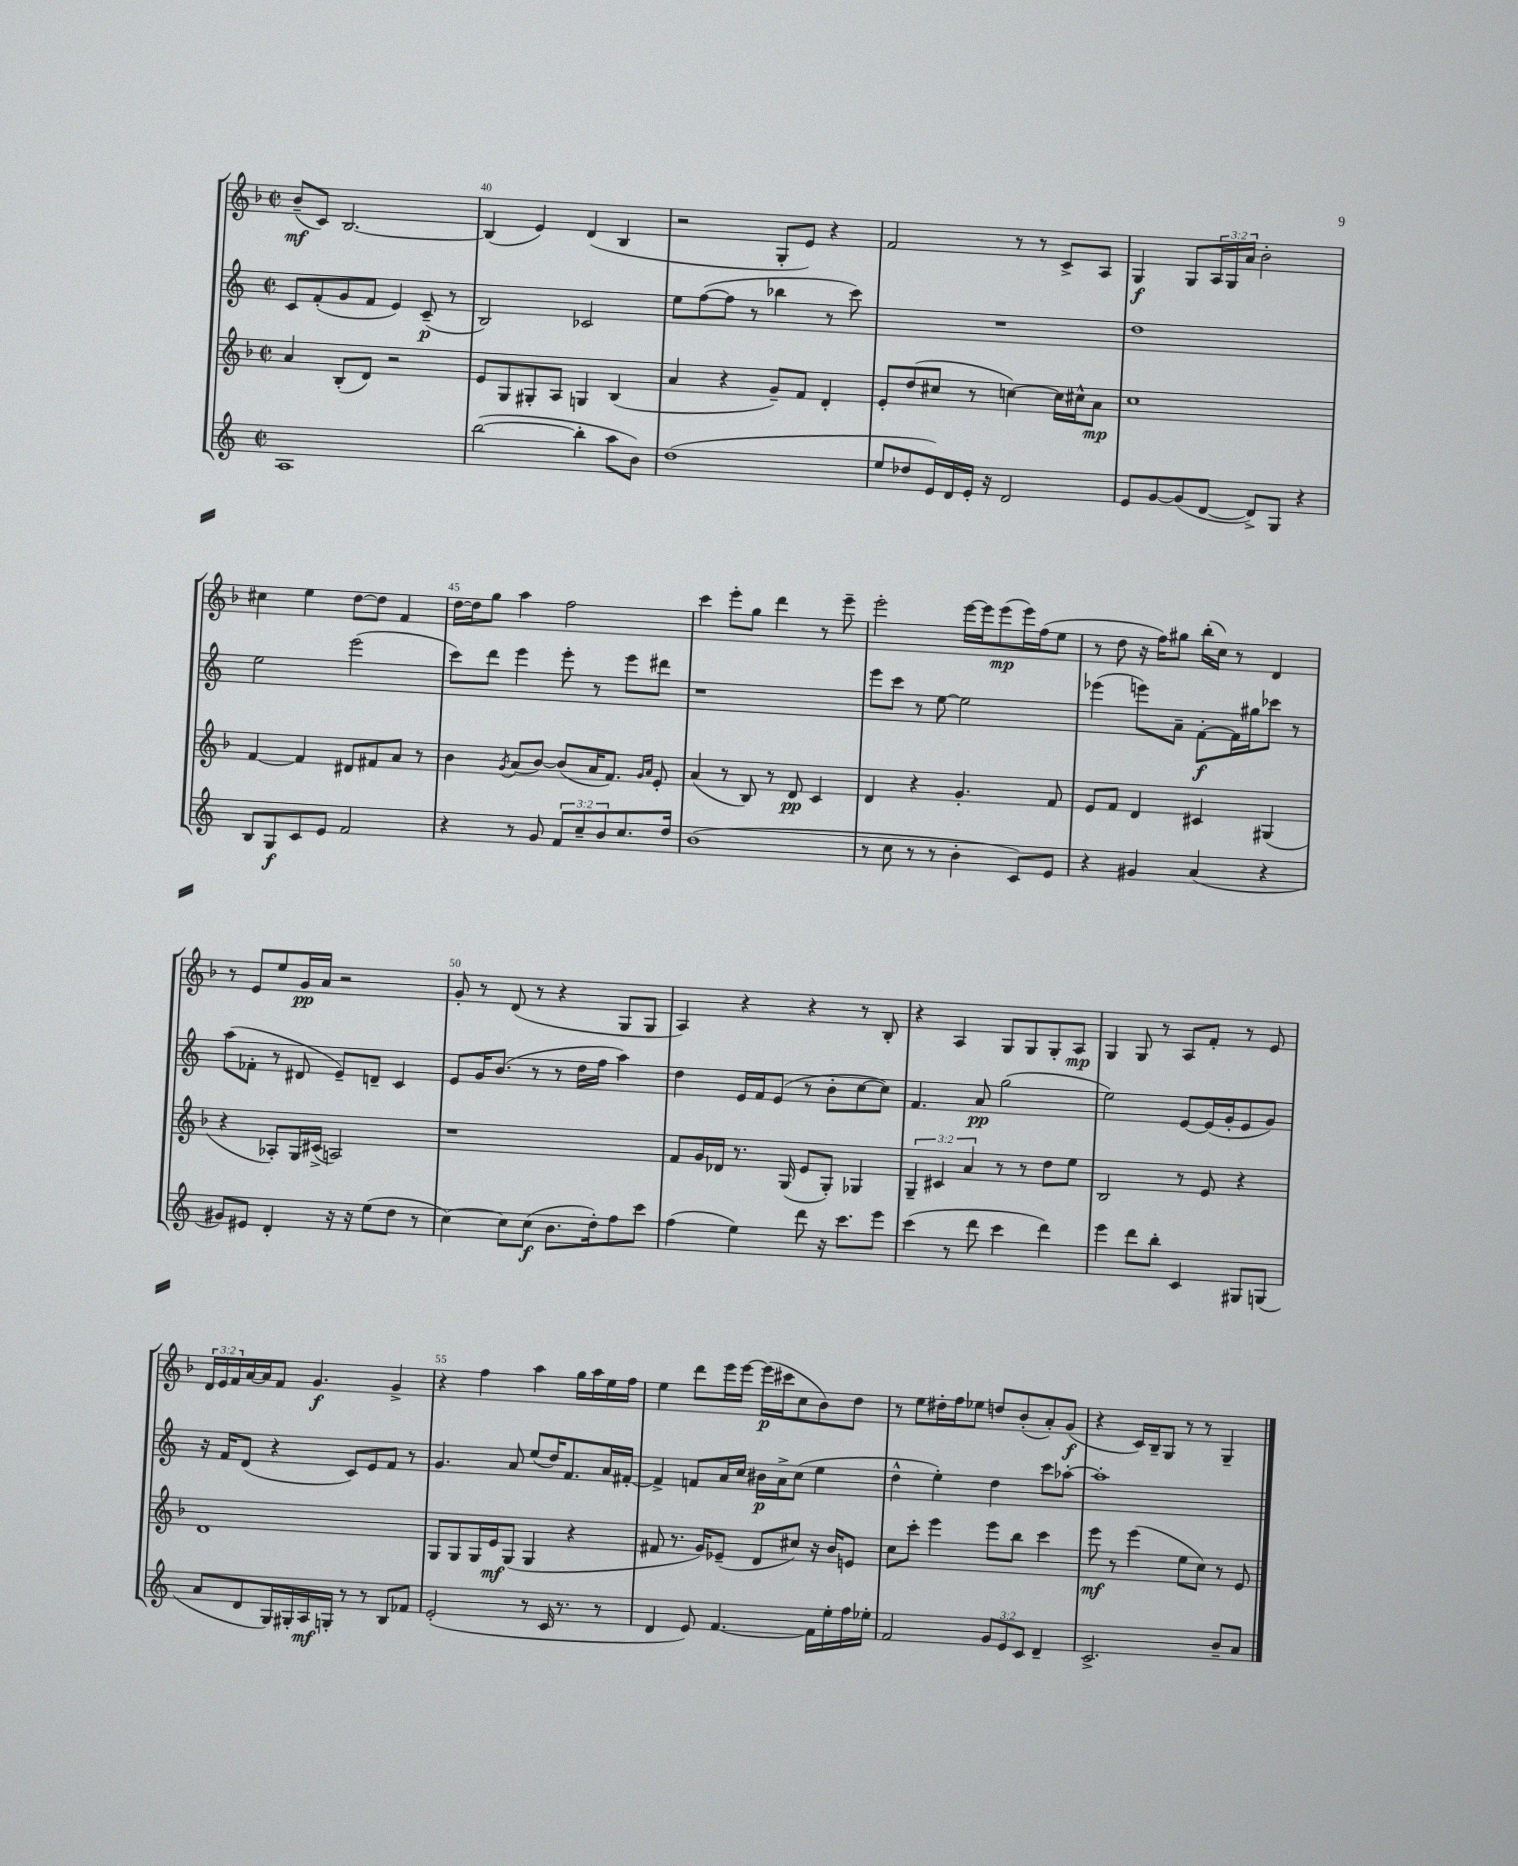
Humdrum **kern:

**kern	**dynam	**kern	**dynam	**kern	**dynam	**kern	**dynam
*part4	*part4	*part3	*part3	*part2	*part2	*part1	*part1
*staff4	*staff4	*staff3	*staff3	*staff2	*staff2	*staff1	*staff1
*clefG2	*	*clefG2	*	*clefG2	*	*clefG2	*
*k[]	*	*k[b-]	*	*k[]	*	*k[b-]	*
*M2/2	*	*M2/2	*	*M2/2	*	*M2/2	*
*met(c|)	*	*met(c|)	*	*met(c|)	*	*met(c|)	*
=39	=39	=39	=39	=39	=39	=39	=39
1A	.	4a/	.	8c/L	.	(8b-~/L	mf
.	.	.	.	(8f'/	.	8c/J)	.
.	.	(8B-'/L	.	8g/	.	[2.B-/	.
.	.	8d/J)	.	8f/J	.	.	.
.	.	2r	.	4e/)	.	.	.
.	.	.	.	(8c~/	p	.	.
.	.	.	.	8r	.	.	.
=40	=40	=40	=40	=40	=40	=40	=40
([2bb\	.	8e/L	.	2B/)	.	(4B-/]	.
.	.	8G/	.	.	.	.	.
.	.	8G#X'/	.	.	.	4e/)	.
.	.	8A/J	.	.	.	.	.
4bb'\]	.	4Gn/	.	2c-X/	.	(4d/	.
8aa\L	.	(4B-/	.	.	.	4B-/	.
8b\J)	.	.	.	.	.	.	.
=41	=41	=41	=41	=41	=41	=41	=41
(1dd	.	4a/	.	8ee\L	.	2r	.
.	.	.	.	([8ff\	.	.	.
.	.	4r	.	8ff\J]	.	.	.
.	.	.	.	8r	.	.	.
.	.	8g~/L)	.	4bb-X\	.	8G'/L	.
.	.	8f/J	.	.	.	8e/J)	.
.	.	4d'/	.	8r	.	4r	.
.	.	.	.	8ccc\)	.	.	.
=42	=42	=42	=42	=42	=42	=42	=42
8ee/L	.	8e'/L	.	1r	.	2f/	.
8dd-X/	.	(8dd/	.	.	.	.	.
16e/L)	.	8cc#X/J	.	.	.	.	.
16d/	.	.	.	.	.	.	.
16e'/JJ	.	8r	.	.	.	.	.
16r	.	.	.	.	.	.	.
2d/	.	[4ccn\)	.	.	.	8r	.
.	.	.	.	.	.	8r	.
.	.	16cc\LL]	.	.	.	8c^/L	.
.	.	16cc#X^^\J	.	.	.	.	.
.	.	8a\J	mp	.	.	8A/J	.
=43	=43	=43	=43	=43	=43	=43	=43
8e/L	.	1cc	.	1dd	.	4G/	f
[8g/	.	.	.	.	.	.	.
(8g/]	.	.	.	.	.	8G/L	.
[8d/J	.	.	.	.	.	24A/L	.
.	.	.	.	.	.	24G/	.
.	.	.	.	.	.	24a/JJ	.
8d^/L])	.	.	.	.	.	2b-'\	.
8G/J	.	.	.	.	.	.	.
4r	.	.	.	.	.	.	.
!!LO:LB:g=z
=44	=44	=44	=44	=44	=44	=44	=44
8B/L	.	[4f/	.	2ee\	.	4cc#X\	.
8G/	f	.	.	.	.	.	.
8c/	.	4f/]	.	.	.	4ee\	.
8e/J	.	.	.	.	.	.	.
2f/	.	8d#X/L	.	(2eee\	.	[8dd\L	.
.	.	8f#X/	.	.	.	8dd\J]	.
.	.	8a/J	.	.	.	4f/	.
.	.	8r	.	.	.	.	.
=45	=45	=45	=45	=45	=45	=45	=45
4r	.	4b-\	.	8ccc\L)	.	[16dd\LL	.
.	.	.	.	.	.	16dd\J]	.
.	.	.	.	8ddd\J	.	8gg\J	.
.	.	8qg/	.	.	.	.	.
8r	.	(8a/L	.	4eee\	.	4aa\	.
8g/	.	[8b-/J)	.	.	.	.	.
12f/L	.	(8b-/L]	.	8eee'\	.	2ff\	.
12cc~/	.	.	.	.	.	.	.
.	.	16a/K	.	8r	.	.	.
12b/	.	.	.	.	.	.	.
.	.	8.f/J)	.	.	.	.	.
8.cc/	.	.	.	8eee\L	.	.	.
.	.	16qqg/LL	.	.	.	.	.
.	.	16qqa/JJ	.	.	.	.	.
.	.	8e'/	.	8ddd#X\J	.	.	.
16dd/Jk	.	.	.	.	.	.	.
=46	=46	=46	=46	=46	=46	=46	=46
(1b	.	(4a/	.	1r	.	4ccc\	.
.	.	8r	.	.	.	8eee'\L	.
.	.	8B-/)	.	.	.	8gg\J	.
.	.	8r	.	.	.	4ddd\	.
.	.	8d/	pp	.	.	.	.
.	.	4c/	.	.	.	8r	.
.	.	.	.	.	.	8eee~\	.
=47	=47	=47	=47	=47	=47	=47	=47
8r	.	4d/	.	8eee\L	.	2eee'\	.
8cc\	.	.	.	8ccc\J	.	.	.
8r	.	4r	.	8r	.	.	.
8r	.	.	.	[8ee\	.	.	.
4b'\	.	4.g'/	.	2ee\]	.	[16eee\LL	.
.	.	.	.	.	.	16eee\J]	.
.	.	.	.	.	.	(8eee\	mp
8c/L)	.	.	.	.	.	16eee\L)	.
.	.	.	.	.	.	(16ff\J	.
8e/J	.	8f/	.	.	.	8ee\J	.
=48	=48	=48	=48	=48	=48	=48	=48
4r	.	8e/L	.	(4eee-X\	.	8r	.
.	.	8f/J	.	.	.	8dd\	.
4g#X/	.	4d/	.	8eeen\L)	.	16r	.
.	.	.	.	.	.	16ff\KL)	.
.	.	.	.	8a~\J	.	8gg#X\J	.
(4a/	.	4c#X/	.	[8f'\L	f	(16bb-'\LL	.
.	.	.	.	.	.	16cc\JJ)	.
.	.	.	.	16f\L]	.	8r	.
.	.	.	.	16gg#X\J	.	.	.
4r	.	(4G#X/	.	8ccc-X\J	.	4d/	.
.	.	.	.	8r	.	.	.
!!LO:LB:g=z
=49	=49	=49	=49	=49	=49	=49	=49
8g#X/L)	.	4r	.	(8aa\L	.	8r	.
8e#X/J	.	.	.	8f-X'\J	.	8e/L	.
4d'/	.	8A-X'/L)	.	8r	.	8ee/	.
.	.	16G/L	.	8d#X/	.	16g/L	pp
.	.	(16c#X^/JJ	.	.	.	16a/JJ	.
16r	.	2An/)	.	8e~/L)	.	2r	.
16r	.	.	.	.	.	.	.
(8ee\L	.	.	.	8dn~/J	.	.	.
8dd\J	.	.	.	4c/	.	.	.
8r	.	.	.	.	.	.	.
=50	=50	=50	=50	=50	=50	=50	=50
[4cc\)	.	1r	.	8e/L	.	8g'/	.
.	.	.	.	16g/K	.	8r	.
.	.	.	.	(8.b/J	.	.	.
8cc\L]	.	.	.	.	.	(8d/	.
(8cc\J	f	.	.	8r	.	8r	.
8.b\L	.	.	.	8r	.	4r	.
.	.	.	.	16dd\LL	.	.	.
16dd'\k)	.	.	.	16ff\JJ	.	.	.
8ff\	.	.	.	4aa\)	.	8G/L	.
8ccc\J	.	.	.	.	.	8G/J	.
=51	=51	=51	=51	=51	=51	=51	=51
(4ff\	.	8f/L	.	4dd\	.	4A/)	.
.	.	16g/L	.	.	.	.	.
.	.	16d-X/JJ	.	.	.	.	.
4ee\)	.	8.r	.	16e/LL	.	4r	.
.	.	.	.	16f/J	.	.	.
.	.	.	.	(8e/J	.	.	.
.	.	(16G/	.	.	.	.	.
8ddd\	.	8e/L	.	8r	.	4r	.
16r	.	8G'/J)	.	8b'\L	.	.	.
8.ccc\L	.	.	.	.	.	.	.
.	.	4G-X/	.	[8cc\	.	8r	.
8eee\J	.	.	.	8cc\J])	.	8B-'/	.
=52	=52	=52	=52	=52	=52	=52	=52
(4ccc\	.	6G~/	.	4.f/	.	4r	.
.	.	6c#X/	.	.	.	.	.
8r	.	.	.	.	.	4A/	.
.	.	6a/	.	.	.	.	.
8ddd\	.	.	.	8a/	pp	.	.
4ccc\	.	8r	.	(2gg\	.	8G/L	.
.	.	8r	.	.	.	8G/	.
4ddd\)	.	8dd\L	.	.	.	8G'/	.
.	.	8ee\J	.	.	.	8A/J	mp
=53	=53	=53	=53	=53	=53	=53	=53
4eee\	.	2B-/	.	2ee\)	.	4G/	.
8ddd\L	.	.	.	.	.	8G/	.
8bb'\J	.	.	.	.	.	8r	.
4c/	.	8r	.	[8e/L	.	8A/L	.
.	.	8e/	.	(16e/L]	.	8f'/J	.
.	.	.	.	16g'/J	.	.	.
8G#X/L	.	4r	.	8e/	.	8r	.
(8Gn/J	.	.	.	8g/J)	.	8e/	.
!!LO:LB:g=z
=54	=54	=54	=54	=54	=54	=54	=54
8a/L	.	1d	.	16r	.	24d/LL	.
.	.	.	.	.	.	24e/	.
.	.	.	.	16f/KL	.	.	.
.	.	.	.	.	.	24f/	.
8d/	.	.	.	(8d/J	.	[16a/	.
.	.	.	.	.	.	16a/J]	.
16G/L)	.	.	.	4r	.	8f/J	.
16G#X'/	.	.	.	.	.	.	.
16A/	mf	.	.	.	.	4.g/	f
16Gn'/JJ	.	.	.	.	.	.	.
8r	.	.	.	8c/L)	.	.	.
8r	.	.	.	8e/	.	.	.
8B/L	.	.	.	8f/J	.	4g^/	.
8f-X/J	.	.	.	8r	.	.	.
=55	=55	=55	=55	=55	=55	=55	=55
(2e'/	.	8G/L	.	4.g/	.	4r	.
.	.	8G/	.	.	.	.	.
.	.	16G/L	.	.	.	4ff\	.
.	.	16e/J	mf	.	.	.	.
.	.	(8G/J	.	8a/	.	.	.
8r	.	4G/	.	(8ee/L	.	4aa\	.
16c/	.	.	.	16dd/K)	.	.	.
8.r	.	.	.	8.f/	.	.	.
.	.	4r	.	.	.	16gg\LL	.
.	.	.	.	.	.	16aa\	.
8r	.	.	.	16a/L	.	16ee\	.
.	.	.	.	[16f#X'/JJ	.	16ff\JJ	.
=56	=56	=56	=56	=56	=56	=56	=56
4d/	.	8f#X/	.	4f#^/]	.	4ee\	.
.	.	8.r	.	.	.	.	.
8e/)	.	.	.	8fn/L	.	8ddd\L	.
.	.	16g/KL)	.	.	.	.	.
[4.f/	.	(8e-X~/J	.	16a/L	.	16eee\L	.
.	.	.	.	16cc/JJ	.	[16eee\JJ	.
.	.	8d/L	.	16b#X\LL	p	(16eee\LL]	p
.	.	.	.	16a^\J	.	16ccc#X\J	.
.	.	8cc#X/J)	.	(8cc\J	.	8cc\	.
16f\LL]	.	16r	.	4ee\	.	8b-\)	.
16ee'\	.	16b-/KL	.	.	.	.	.
16ff\	.	8en/J	.	.	.	8dd\J	.
16ee-X'\JJ	.	.	.	.	.	.	.
=57	=57	=57	=57	=57	=57	=57	=57
2f/	.	8cc\L	.	4dd^^\	.	8r	.
.	.	8ccc'\J	.	.	.	8ee\L	.
.	.	4eee\	.	4ee'\)	.	16dd#X'\L	.
.	.	.	.	.	.	16ff\J	.
.	.	.	.	.	.	8ee-X\J	.
12g/L	.	8eee\L	.	4dd\	.	8ddn/L	.
12e/	.	.	.	.	.	.	.
.	.	8bb-\J	.	.	.	(8b-'/	.
12c/J	.	.	.	.	.	.	.
4d~/	.	4ccc\	.	8ccc\L	.	8a'/)	.
.	.	.	.	[8aa-X'\J	.	(8g/J	f
=58	=58	=58	=58	=58	=58	=58	=58
2.c^/	.	8eee\	mf	1aa-']	.	4r	.
.	.	8r	.	.	.	.	.
.	.	(4eee\	.	.	.	16c/LL)	.
.	.	.	.	.	.	16B-~/J	.
.	.	.	.	.	.	8G/J	.
.	.	8ee\L	.	.	.	8r	.
.	.	8cc\J)	.	.	.	8r	.
8b~/L	.	8r	.	.	.	4G~/	.
8a/J	.	8e/	.	.	.	.	.
==	==	==	==	==	==	==	==
*-	*-	*-	*-	*-	*-	*-	*-
